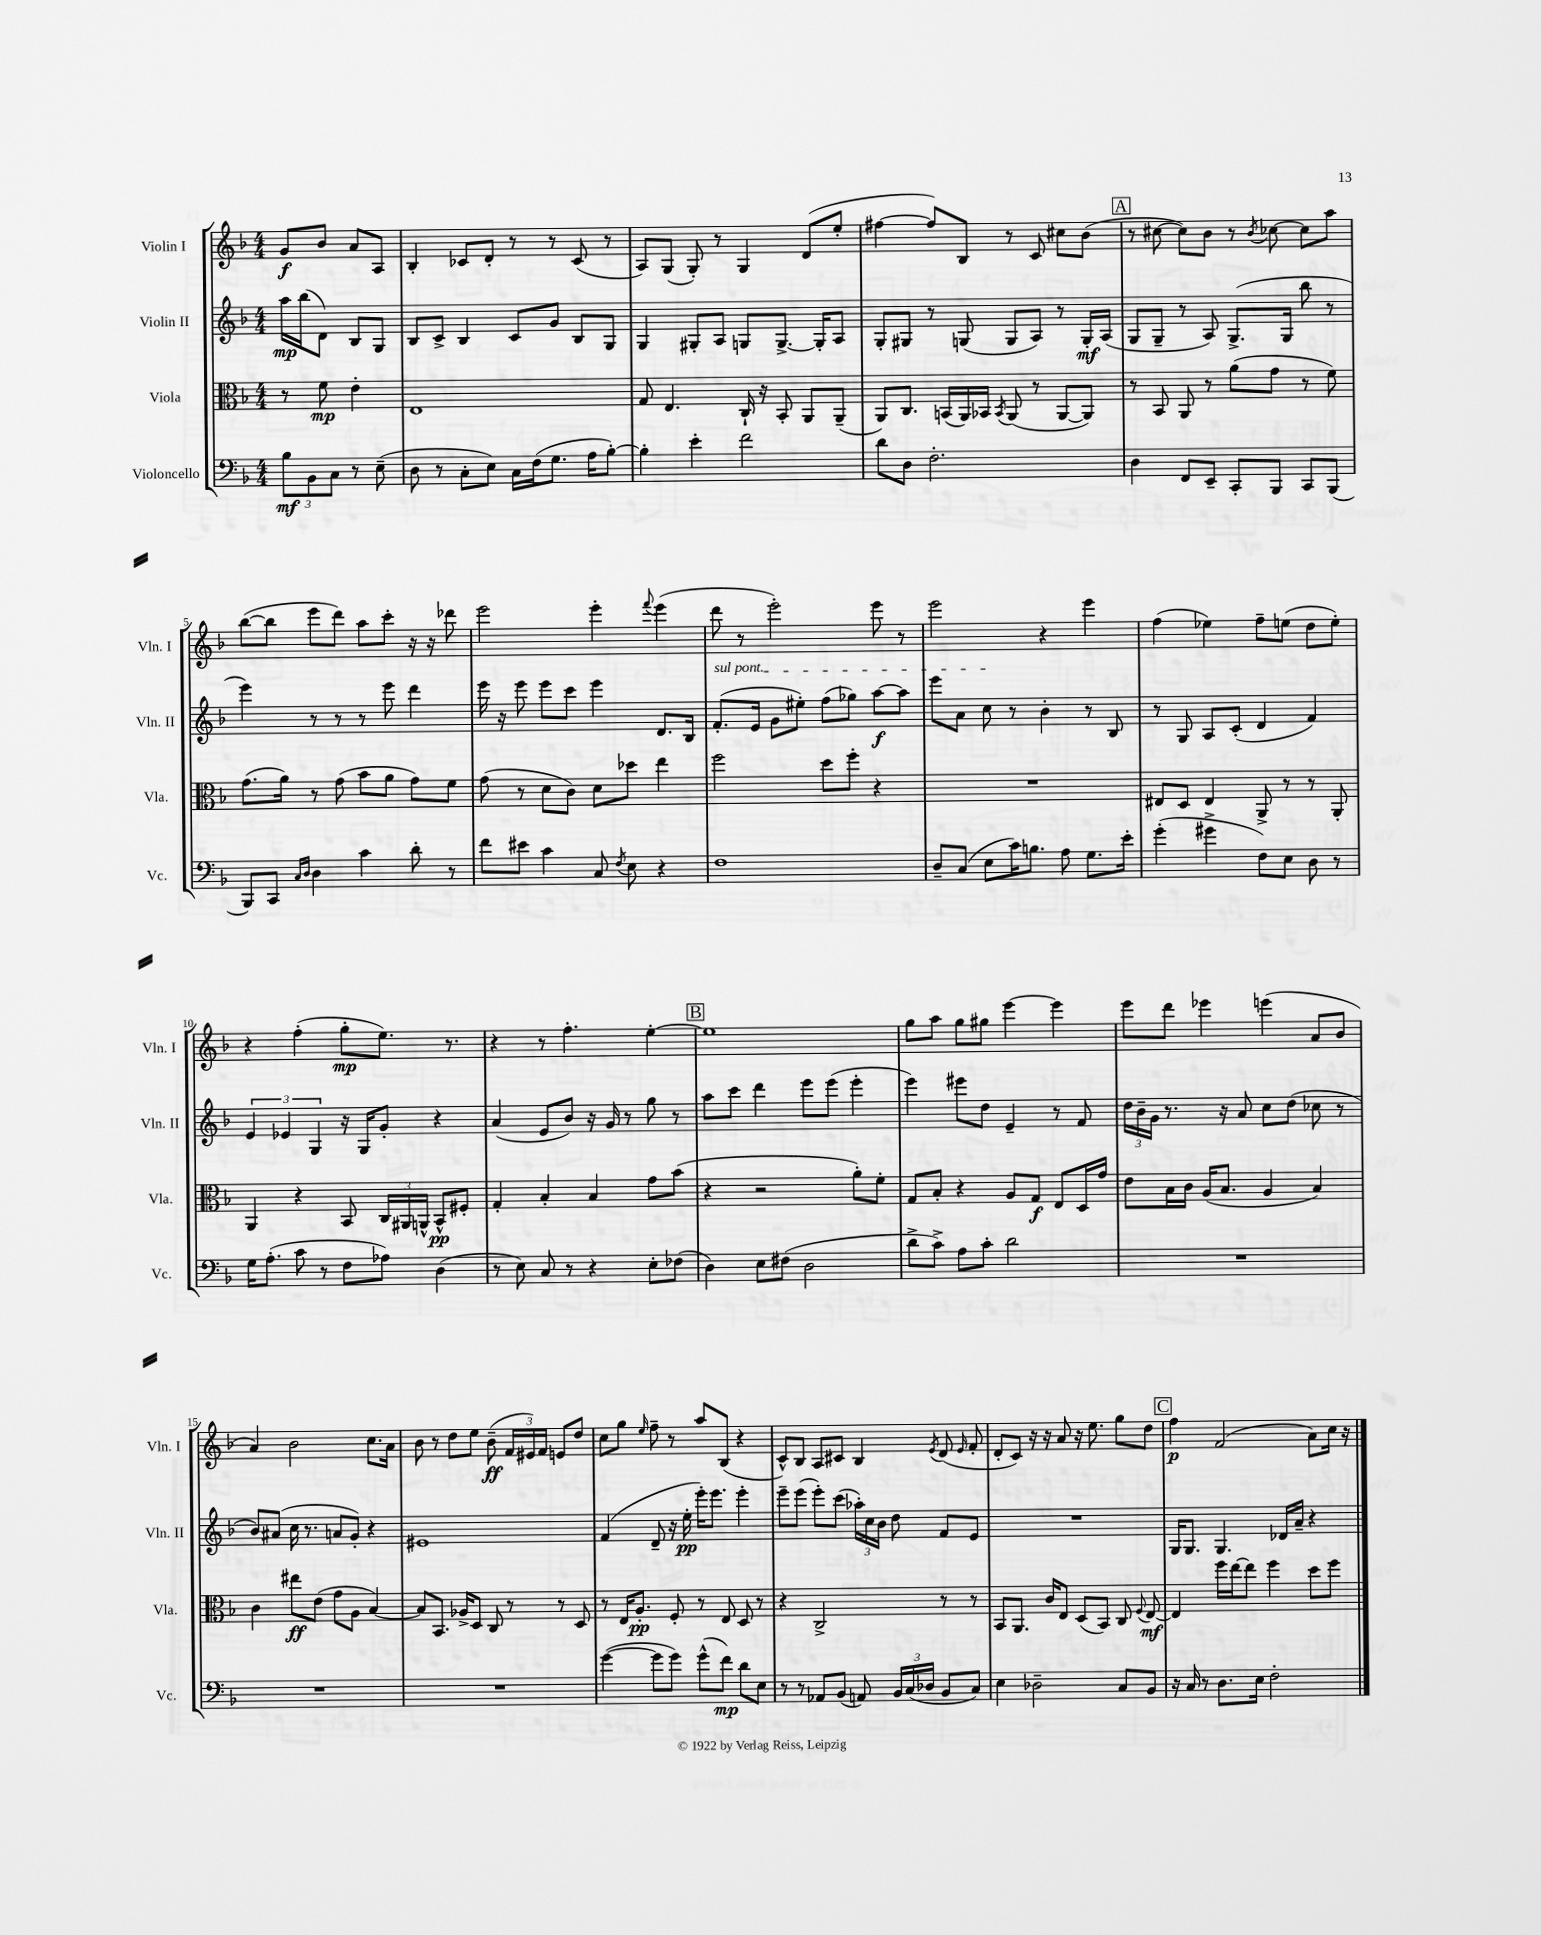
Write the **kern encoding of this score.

**kern	**kern	**kern	**kern
*staff4	*staff3	*staff2	*staff1
*clefF4	*clefC3	*clefG2	*clefG2
*k[b-]	*k[b-]	*k[b-]	*k[b-]
*M4/4	*M4/4	*M4/4	*M4/4
12B-\L	8r	16aa\LL	8g/L
.	.	(16bb-\J	.
12BB-\	.	.	.
.	8f\	8d\J)	8b-/J
12C\J	.	.	.
8r	4e'\	8B-/L	8a/L
(8E~\	.	8G/J	8A/J
=	=	=	=
8D\	1E	8B-/L	4B-'/
8r	.	8c^/J	.
8C'\L	.	4B-/	8c-/L
8E\J)	.	.	8d'/J
16C\LL	.	8c/L	8r
(16F\J	.	.	.
8.G\J	.	8g/J	8r
.	.	8B-/L	(8c-/
16A\LK	.	.	.
[8B-'\J)	.	8G/J	8r
=	=	=	=
4B-'\]	8G/	4G/	8A/L)
.	4.E/	.	(8G/J
4e'\	.	8G#'/L	8G'/)
.	.	8A/J	8r
2f\	16C`/	8G/L	4G/
.	16r	.	.
.	8BB-'/	[8.G^/J	.
.	8AA/L	.	(8d/L
.	.	16G'/]LK	.
.	(8AA~/J	8A/J	8ee'/J
=	=	=	=
8d\L	8AA/L)	8G'/L	[4ff#\
8D\J	8.C/J	8G#/J	.
2.F'\	.	8r	8ff#/]L)
.	(16BB/LL	.	.
.	16AA/)	(8G/	8B-/J
.	16BB-/JJ	.	.
.	8qBB-/	.	.
.	(8AA/	8G/L	8r
.	8r	8A/J)	8c/
.	[8AA/L	8r	8cc#\L
.	8AA/]J)	16G'/LL	(8b-\J
.	.	(16A/JJ	.
=	=	=	=
4D\	8r	8G/L	8r
.	8BB-/	8G~/J	[8cc#\
8FF/L	8AA/	8r	8cc#\]L)
8EE~/J	8r	8A/)	8b-\J
8CC'/L	(8a\L	(8.G^/L	8r
.	.	.	8qb-/
8BBB-/J	8g\J	.	[8cc-\
.	.	16G/Jk	.
8CC/L	8r	8bb-\	8cc-\]L
(8BBB-/J	8f\)	8r	8aa\J
=	=	=	=
8BBB-/L)	(8.g\L	4eee\)	([8bb-\L
8CC/J	.	.	8bb-\]J
.	16a\Jk)	.	.
16qqC/LL	.	.	.
16qqD/JJ	.	.	.
4D\	8r	8r	8eee\L
.	(8g\	8r	8ddd\J)
4c\	8b-\L	8r	8aa\L
.	8a\J	8eee\	8ccc'\J
8d'\	8g\L)	4ddd\	16r
.	.	.	16r
8r	8f\J	.	8ddd-\
=	=	=	=
8f\L	(8g\	16eee\	2eee\
.	.	16r	.
8e#\J	8r	8eee\	.
4c\	8d\L	8eee\L	.
.	8c\J)	8ccc\J	.
8C/	8d\L	4eee\	4eee'\
8qF/	.	.	.
8E\	8dd-\J	.	.
.	.	.	8qqfff/
4r	4ee\	8.d/L	(4eee\
.	.	16B-/Jk	.
=	=	=	=
1F	2ff\	(8.f'/L	8ddd\
.	.	.	8r
.	.	16e/Jk	.
.	.	8g\L	2eee'\)
.	.	8ee#'\J)	.
.	8dd\L	(8ff\L	.
.	8ff'\J	8gg-\J)	.
.	4r	[8aa\L	8eee\
.	.	8aa\]J	8r
=	=	=	=
8D~/L	1r	8eee\L	2eee\
(8C/J	.	8a\J	.
8E\L	.	8cc\	.
16c\K)	.	8r	.
8.B\J	.	.	.
.	.	4b-'\	4r
8A\	.	.	.
8.G\L	.	8r	4eee\
.	.	8B-/	.
16e'\Jk	.	.	.
=	=	=	=
(4g'\	8E#/L	8r	(4ff\
.	8D/J	8G/	.
4g#^\	4E#/	8A/L	4ee-\)
.	.	(8c'/J	.
8F\L)	8AA^/	4d/	8ff~\L
8E\J	8r	.	(8ee\J
8D\	8r	4f/)	8dd\L
8r	8AA'/	.	8ee'\J)
=	=	=	=
16G\LK	4AA/	6e/	4r
(8.A'\J	.	.	.
.	.	6e-/	.
8c\	4r	.	(4ff'\
.	.	6G/	.
8r	.	.	.
8F\L	8BB-/	16r	8gg'\L
.	.	16G/LK	.
8A-\J)	24C/LL	8g'/J	8.ee\J)
.	24AA#/	.	.
.	24AA^^/JJ	.	.
(4D\	8BB-^^/L	4r	.
.	.	.	8.r
.	8F#'/J	.	.
=	=	=	=
8r	4G'/	(4a/	4r
8E\)	.	.	.
8C/	4B-'/	8e/L	8r
8r	.	8b-/J)	4.ff'\
4r	4B-/	16r	.
.	.	16g/	.
.	.	8r	.
8E'\L	8g\L	8gg\	[4ee'\
(8F-\J	(8b-\J	8r	.
=	=	=	=
4D\)	4r	8aa\L	1ee]
.	.	8ccc\J	.
8E\L	2r	4ddd\	.
(8F#\J	.	.	.
2D\	.	8eee\L	.
.	.	(8eee\J	.
.	8a'\L)	4eee'\	.
.	8f'\J	.	.
=	=	=	=
8d^\L	8G/L	4eee\)	8gg\L
8c^\J)	8B-'/J	.	8aa\J
8A\L	4r	8eee#\L	8gg\L
8c'\J	.	8dd\J	8gg#\J
2d\	8A/L	4e~/	[4eee\
.	8G/J	.	.
.	8E/L	8r	4eee\]
.	16D/L	8f/	.
.	16g/JJ	.	.
=	=	=	=
1r	8e\L	24dd\LL	8eee\L
.	.	24b-~\	.
.	.	24g\JJ	.
.	16B-\L	8.r	8ddd\J
.	16c\JJ	.	.
.	(16A/LK	.	4eee-\
.	8.B-/J	16r	.
.	.	8a/	.
.	4A/	8cc\L	(4eee\
.	.	(8dd\J	.
.	4B-/)	8cc-\	8a/L
.	.	8r	8b-/J
=	=	=	=
1r	4c\	8b-/L)	4a/)
.	.	(8a#/J	.
.	8ee#\L	16cc\	2b-\
.	.	8.r	.
.	(8e\J	.	.
.	8g\L	8a/L	.
.	8A\J	8g'/J)	.
.	[4B-/)	4r	8.cc\L
.	.	.	16a\Jk
=	=	=	=
1r	8B-/]L	1e#	8b-\
.	8.BB-/J	.	8r
.	.	.	8dd\L
.	16A-^/LK	.	.
.	8D/J	.	8ee\J
.	8C/	.	(8b-~\
.	8r	.	24f/LL
.	.	.	24e#/)
.	.	.	24f/JJ
.	8r	.	8e/L
.	8D/	.	8dd/J
=	=	=	=
([4g\	8r	(4f/	8cc\L
.	16E/LK	.	8gg\J
.	8.A'/J	.	.
.	.	.	16qqee/
8g\]L	.	8d~/	8ff~\
8g\J)	8F'/	16r	8r
.	.	16ee'\	.
(8g^^\L	8r	16eee'\LK)	8aa/L
.	.	8.eee\J	.
8f\J)	8E/	.	(8B-/J
8d\L	8D/	4eee'\	4r
8E\J	8r	.	.
=	=	=	=
8r	4r	8eee~\L	8c^^/L)
8r	.	(8eee\J	8B-/J
8AA-/L	2C^/	8eee'\L)	8A/L
(8BB-/J	.	(8ccc\J	8c#/J
8AA/)	.	24aa-'\LL)	4B-/
.	.	24cc\	.
.	.	24b-\JJ	.
24BB-/LL	.	8dd\	.
(24C/	.	.	.
24D-/JJ	.	.	.
.	.	.	8qe/
8BB-/L	8r	8f/L	(8d/
.	.	.	16qqe/
8C/J)	8r	8e/J	8f'/
=	=	=	=
4E\	8BB-/L	1r	8d'/L
.	8.AA/J	.	8c/J)
2D-~\	.	.	16r
.	16c/LK	.	16r
.	8E/J	.	8a/
.	(8D/L	.	16r
.	.	.	8.ee\
.	8BB-/J)	.	.
8C/L	8C/	.	8gg\L
.	8qqF/	.	.
8BB-/J	[8E/	.	8dd\J
=	=	=	=
16r	4E/]	16G/LK	4ff\
16C/	.	8.G/J	.
8r	.	.	.
8.D\L	16ff\LL	4.G/	(2f/
.	[16ee\J	.	.
.	8ee\]J	.	.
16E\Jk	.	.	.
2F'\	4ff\	.	.
.	.	16d-/LL	.
.	.	16a~/JJ	.
.	8dd\L	4r	8a\L)
.	8ff\J	.	16cc\Jk
.	.	.	16r
==	==	==	==
*-	*-	*-	*-
